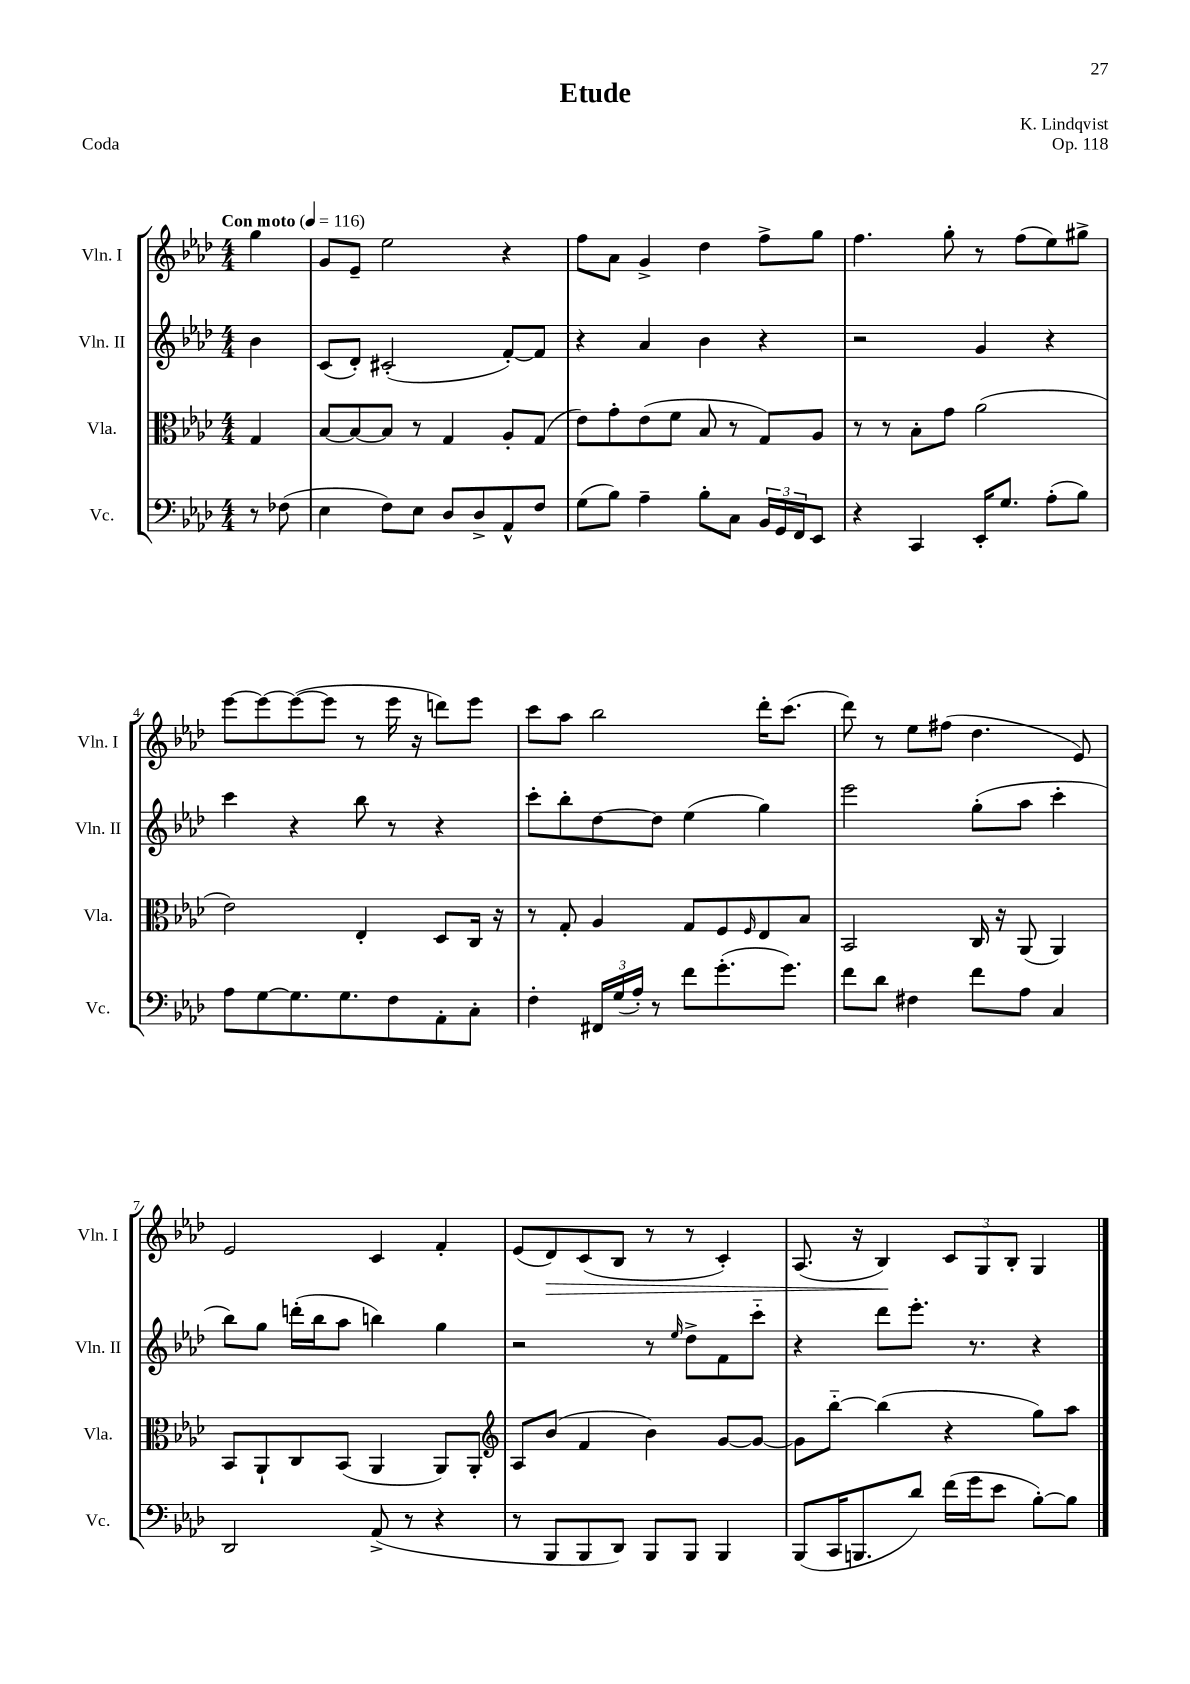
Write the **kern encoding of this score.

**kern	**kern	**kern	**kern
*staff4	*staff3	*staff2	*staff1
*clefF4	*clefC3	*clefG2	*clefG2
*k[b-e-a-d-]	*k[b-e-a-d-]	*k[b-e-a-d-]	*k[b-e-a-d-]
*M4/4	*M4/4	*M4/4	*M4/4
*MM116	*MM116	*MM116	*MM116
8r	4G	4b-	4gg
(8F-	.	.	.
=	=	=	=
4E-	[8B-	(8c	8g
.	8B-_	8d-')	8e-~
8F)	8B-]	(2c#'	2ee-
8E-	8r	.	.
8D-	4G	.	.
8D-^	.	.	.
8AA-^^	8A-'	[8f')	4r
8F	(8G	8f]	.
=	=	=	=
(8G	8e-)	4r	8ff
8B-)	8g'	.	8a-
4A-~	(8e-	4a-	4g^
.	8f	.	.
8B-'	8B-	4b-	4dd-
8C	8r	.	.
24BB-	8G)	4r	8ff^
24GG	.	.	.
24FF	.	.	.
8EE-	8A-	.	8gg
=	=	=	=
4r	8r	2r	4.ff
.	8r	.	.
4CC	8B-'	.	.
.	8g	.	8gg'
16EE-'	(2a-	4g	8r
8.G	.	.	.
.	.	.	(8ff
(8A-'	.	4r	8ee-)
8B-)	.	.	8gg#^
=	=	=	=
8A-	2e-)	4ccc	[8eee-
[8G	.	.	8eee-_
8.G]	.	4r	(8eee-_
.	.	.	8eee-]
8.G	.	.	.
.	4E-'	8bb-	8r
8F	.	8r	16eee-
.	.	.	16r
8AA-'	8D-	4r	8ddd)
8C'	16C	.	8eee-
.	16r	.	.
=	=	=	=
4F'	8r	8ccc'	8ccc
.	8G'	8bb-'	8aa-
24FF#	4A-	[8dd-	2bb-
(24G	.	.	.
24A-')	.	.	.
8r	.	8dd-]	.
8f	8G	(4ee-	.
(8.g'	8F	.	.
.	16qqF	.	.
.	8E-	4gg)	16ddd-'
8.g)	.	.	(8.ccc
.	8B-	.	.
=	=	=	=
8f	2BB-	2eee-	8ddd-)
8d-	.	.	8r
4F#	.	.	8ee-
.	.	.	(8ff#
8f	16C	(8gg'	4.dd-
.	16r	.	.
8A-	(8AA-	8aa-	.
4C	4AA-)	4ccc'	.
.	.	.	8e-)
=	=	=	=
2DD-	8BB-	8bb-)	2e-
.	8AA-`	8gg	.
.	8C	(16ddd'	.
.	.	16bb-	.
.	(8BB-	8aa-	.
(8AA-^	4AA-	4bb)	4c
8r	.	.	.
4r	8AA-)	4gg	4f'
.	8AA-'	.	.
=	=	=	=
*	*clefG2	*	*
8r	8A-	2r	(8e-
8BBB-	(8b-	.	8d-)
8BBB-	4f	.	(8c
8DD-)	.	.	8B-
8BBB-	4b-)	8r	8r
.	.	16qqee-	.
8BBB-	.	8dd-^	8r
4BBB-	[8g	8f	4c')
.	8g_	8ccc'~	.
=	=	=	=
(8BBB-	8g]	4r	(8.A-
16CC	[8bb-'~	.	.
8.BBB	.	.	16r
.	(4bb-]	8ddd-	4B-)
8d-)	.	8.eee-'	.
(16f	4r	.	12c
16g	.	8.r	.
.	.	.	12G
8e-	.	.	.
.	.	.	12B-'
[8B-')	8gg)	4r	4G
8B-]	8aa-	.	.
==	==	==	==
*-	*-	*-	*-
